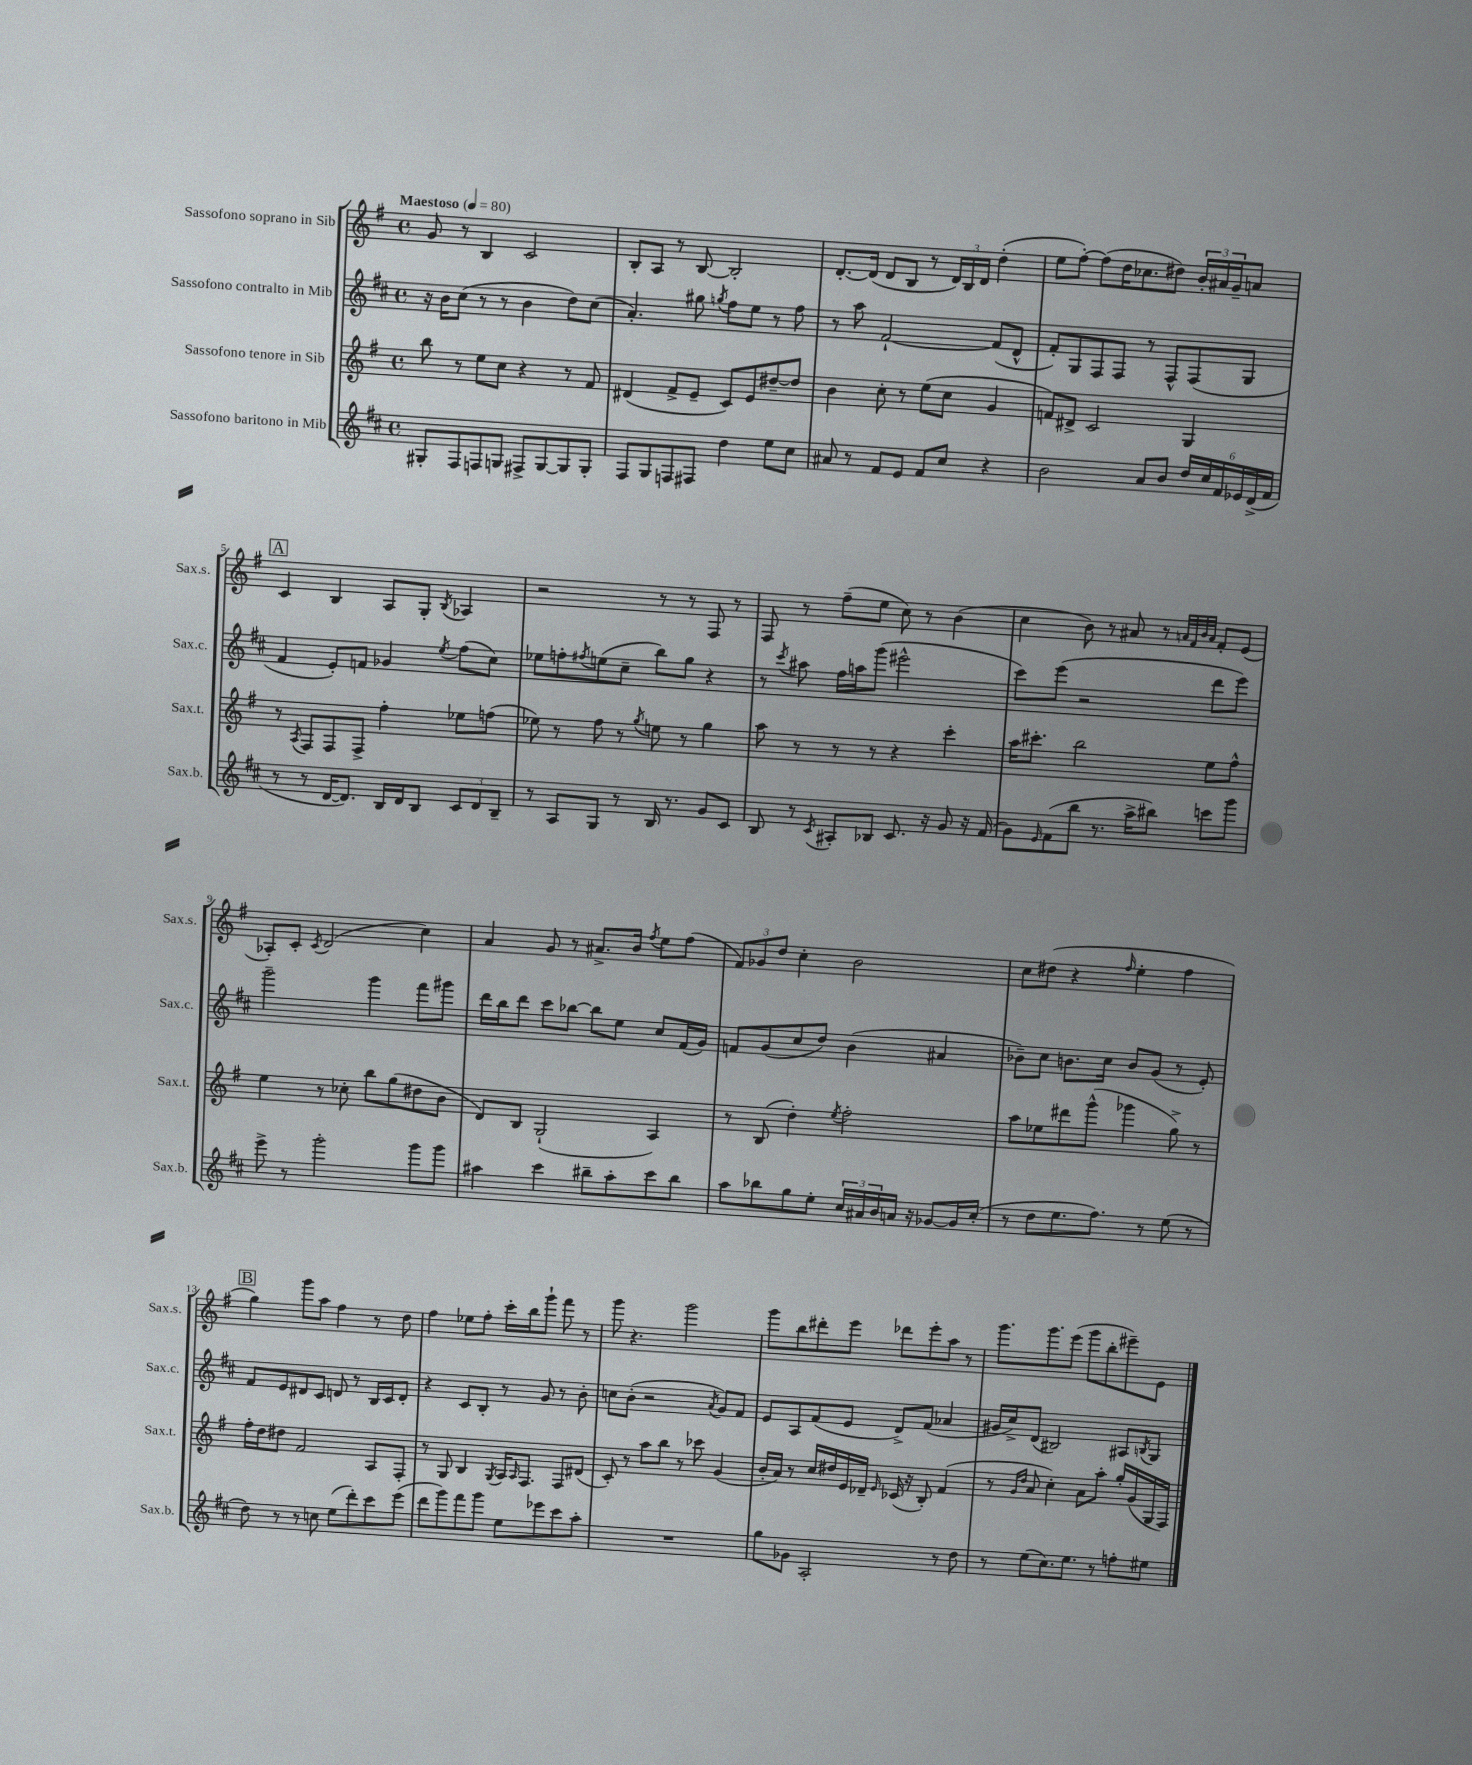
<<
\new StaffGroup <<
\new Staff = "s0" \with { instrumentName = "Sassofono soprano in Sib" shortInstrumentName = "Sax.s." } {
    \clef treble \key g \major \defaultTimeSignature \time 4/4 \tempo "Maestoso" 4 = 80
    g'8 r8 b4 c'2 |
    b8-. a8 r8 b8~ b2-. |
    d'8.~-. d'16( d'8 b8 r8 \tuplet 3/2 { d'16) b16 d'16 } d''4-.( |
    e''8 fis''8~-.) fis''8( d''16 ces''8. dis''8) \tuplet 3/2 { b'16-. ais'16 g'16-- } a'8 |
    \mark \markup { \box "A" } c'4 b4 a8 g8-. \acciaccatura { b8 } aes4 |
    r2 r8 r8 fis8 r8 |
    fis8 r8 fis''8--( e''8 c''8) r8 b'4( |
    c''4 b'8) r8 ais'8 r8 \grace { a'32 fis'32 b'32 a'32 } fis'8-. e'8( |
    aes8-.) c'8-. \acciaccatura { c'8 } d'2( c''4) |
    a'4 g'8 r8 ais'8.-> b'16 \acciaccatura { fis''8 } e''8 fis''8( |
    \tuplet 3/2 { fis'8) ges'8 d''8 } c''4-. b'2 |
    c''8 dis''8( r4 \grace { fis''16 } e''4-. fis''4 |
    \mark \markup { \box "B" } g''4) g'''8 a''8 fis''4 r8 d''8 |
    fis''4 ees''8 fis''8-. c'''16-. b''16 g'''8-! fis'''8 r8 |
    g'''8 r4. g'''2 |
    g'''8 b''8 dis'''8-. e'''8 des'''8 e'''8-. a''8 r8 |
    g'''8. g'''8. e'''8( g'''8 b''8-. eis'''8--) e'8 \bar "|." |
}
\new Staff = "s1" \with { instrumentName = "Sassofono contralto in Mib" shortInstrumentName = "Sax.c." } {
    \clef treble \key d \major \defaultTimeSignature \time 4/4
    r16 b'16 cis''8( r8 r8 b'4 d''8) cis''8( |
    a'4.-.) gis''8 \acciaccatura { g''8 } fis''8 e''8 r8 fis''8 |
    r8 a''8 fis'2~-! fis'8( d'8-^ |
    fis'8-.) g8 fis8 fis8 r8 fis8-^ fis8( g8 |
    \mark \markup { \box "A" } fis'4 e'8-.) f'8 ges'4 \acciaccatura { e''8 } fis''8( cis''8) |
    ees''8 f''8-. \acciaccatura { fis''8 } e''8( cis''8-- b''8) g''8 r4 |
    r8 \acciaccatura { cis'''8 } ais''8 fis''16 a''16 g'''8( eis'''2-^ |
    cis'''8) e'''8( r2 d'''8 e'''8) |
    g'''2-- g'''4 fis'''8 gis'''8 |
    d'''16 b''16 d'''8 cis'''8 bes''8~ bes''8 e''8 cis''8 fis'16( g'16) |
    f'8 g'8( cis''8 d''8) b'4( ais'4 |
    bes'8--) cis''8 b'8. cis''16 b'8 g'8( r8 e'8-.) |
    \mark \markup { \box "B" } fis'8 e'8 dis'8 cis'8 d'8 r8 b16 cis'16 d'8-. |
    r4 cis'8 b8-. r8 g'8 r8 b'8-. |
    c''8 b'8-.( r2 \acciaccatura { a'8 } g'8) fis'8 |
    e'8 a8 fis'8( e'8 d'8->) fis'8( aes'4 |
    gis'16 cis''16->) d'8( bis2) ais8 \acciaccatura { b8 } g8 \bar "|." |
}
\new Staff = "s2" \with { instrumentName = "Sassofono tenore in Sib" shortInstrumentName = "Sax.t." } {
    \clef treble \key g \major \defaultTimeSignature \time 4/4
    b''8 r8 e''8 c''8 r4 r8 fis'8 |
    dis'4( fis'8-> e'8-- c'8) e'8 dis''8~-- dis''8 |
    b'4 c''8-. r8 e''8( c''8 g'4 |
    f'8) dis'8-> c'2 g4 |
    \mark \markup { \box "A" } r8 \acciaccatura { a8 } fis8 fis8 fis8-> fis''4-. ees''8 f''8( |
    ees''8) r8 fis''8 r8 \acciaccatura { g''8 } e''8 r8 g''4 |
    a''8 r8 r8 r8 r4 c'''4-. |
    a''16 cis'''8.-. b''2 e''8 fis''8-^ |
    e''4 r8 ces''8-. b''8 g''8( dis''8 b'8 |
    d'8) b8 g2-!( a4) |
    r8 b8( d''4-.) \acciaccatura { e''8 } fis''2-. |
    a''8 ees''8 dis'''8 g'''8-^( ges'''4 g''8->) r8 |
    \mark \markup { \box "B" } fis''16-. d''16 dis''8 fis'2 a8 fis8-. |
    r8 g8 b4 \acciaccatura { g8 } a16 \grace { a16 } fis8. fis8 dis'8( |
    c'8-.) r8 a''8 b''8 r8 ces'''8 g'4( |
    b'16-. a'16) r8 c''16 dis''16 e'16 des'16-- \grace { e'16 } ces'16( r16 b8-.) fis'4( |
    r8 \grace { g'16 d''16 } a'8 c''4-.) a'8 a''8-. g''16-. g'16( g16 fis16) \bar "|." |
}
\new Staff = "s3" \with { instrumentName = "Sassofono baritono in Mib" shortInstrumentName = "Sax.b." } {
    \clef treble \key d \major \defaultTimeSignature \time 4/4
    gis8-. fis8 f8 g8 fis8-> g8~ g8 g8-. |
    fis8 g8 f8 fis8 d''4 e''8 cis''8 |
    ais'8 r8 fis'8 e'8 fis'8 cis''8 r4 |
    b'2 a'8 b'8 \tuplet 6/4 { d''16 cis''16 fis'16 ees'16 d'16->( fis'16 } |
    \mark \markup { \box "A" } r8 r8 d'16~ d'8.) b16 d'16 b8 \tuplet 3/2 { cis'8 d'8 b8-- } |
    r8 a8 g8 r8 b16 r8. g'8 cis'8 |
    b8 r8 \acciaccatura { cis'8 } ais8-. bes8 cis'8. r16 g'8 r16 fis'16( |
    g'8) \grace { e'16 } fis'8( b''8 r8. a''16-> bis''8) c'''8 g'''8 |
    e'''8-> r8 g'''2-. g'''8 g'''8 |
    ais''4 cis'''4 bis''8-- ais''8-. cis'''8 bis''8 |
    a''8 bes''8 g''8 e''8-. \tuplet 3/2 { cis''16 ais'16 b'16 } a'16 r16 ges'8~ ges'16 cis''16-.( |
    r8 d''8 e''8. fis''8.) r8 e''8( r8 |
    \mark \markup { \box "B" } d''8) r8 r8 c''8 e''8( d'''8-.) cis'''8 e'''8( |
    d'''8 g'''8) fis'''8 g'''8 e''8 ees'''8 cis'''8 a''8-. |
    R1 |
    g''8 ges'8 a2-. r8 d''8 |
    r8 e''8( cis''8.) e''8. r8 f''8-. eis''8 \bar "|." |
}
>>
>>
